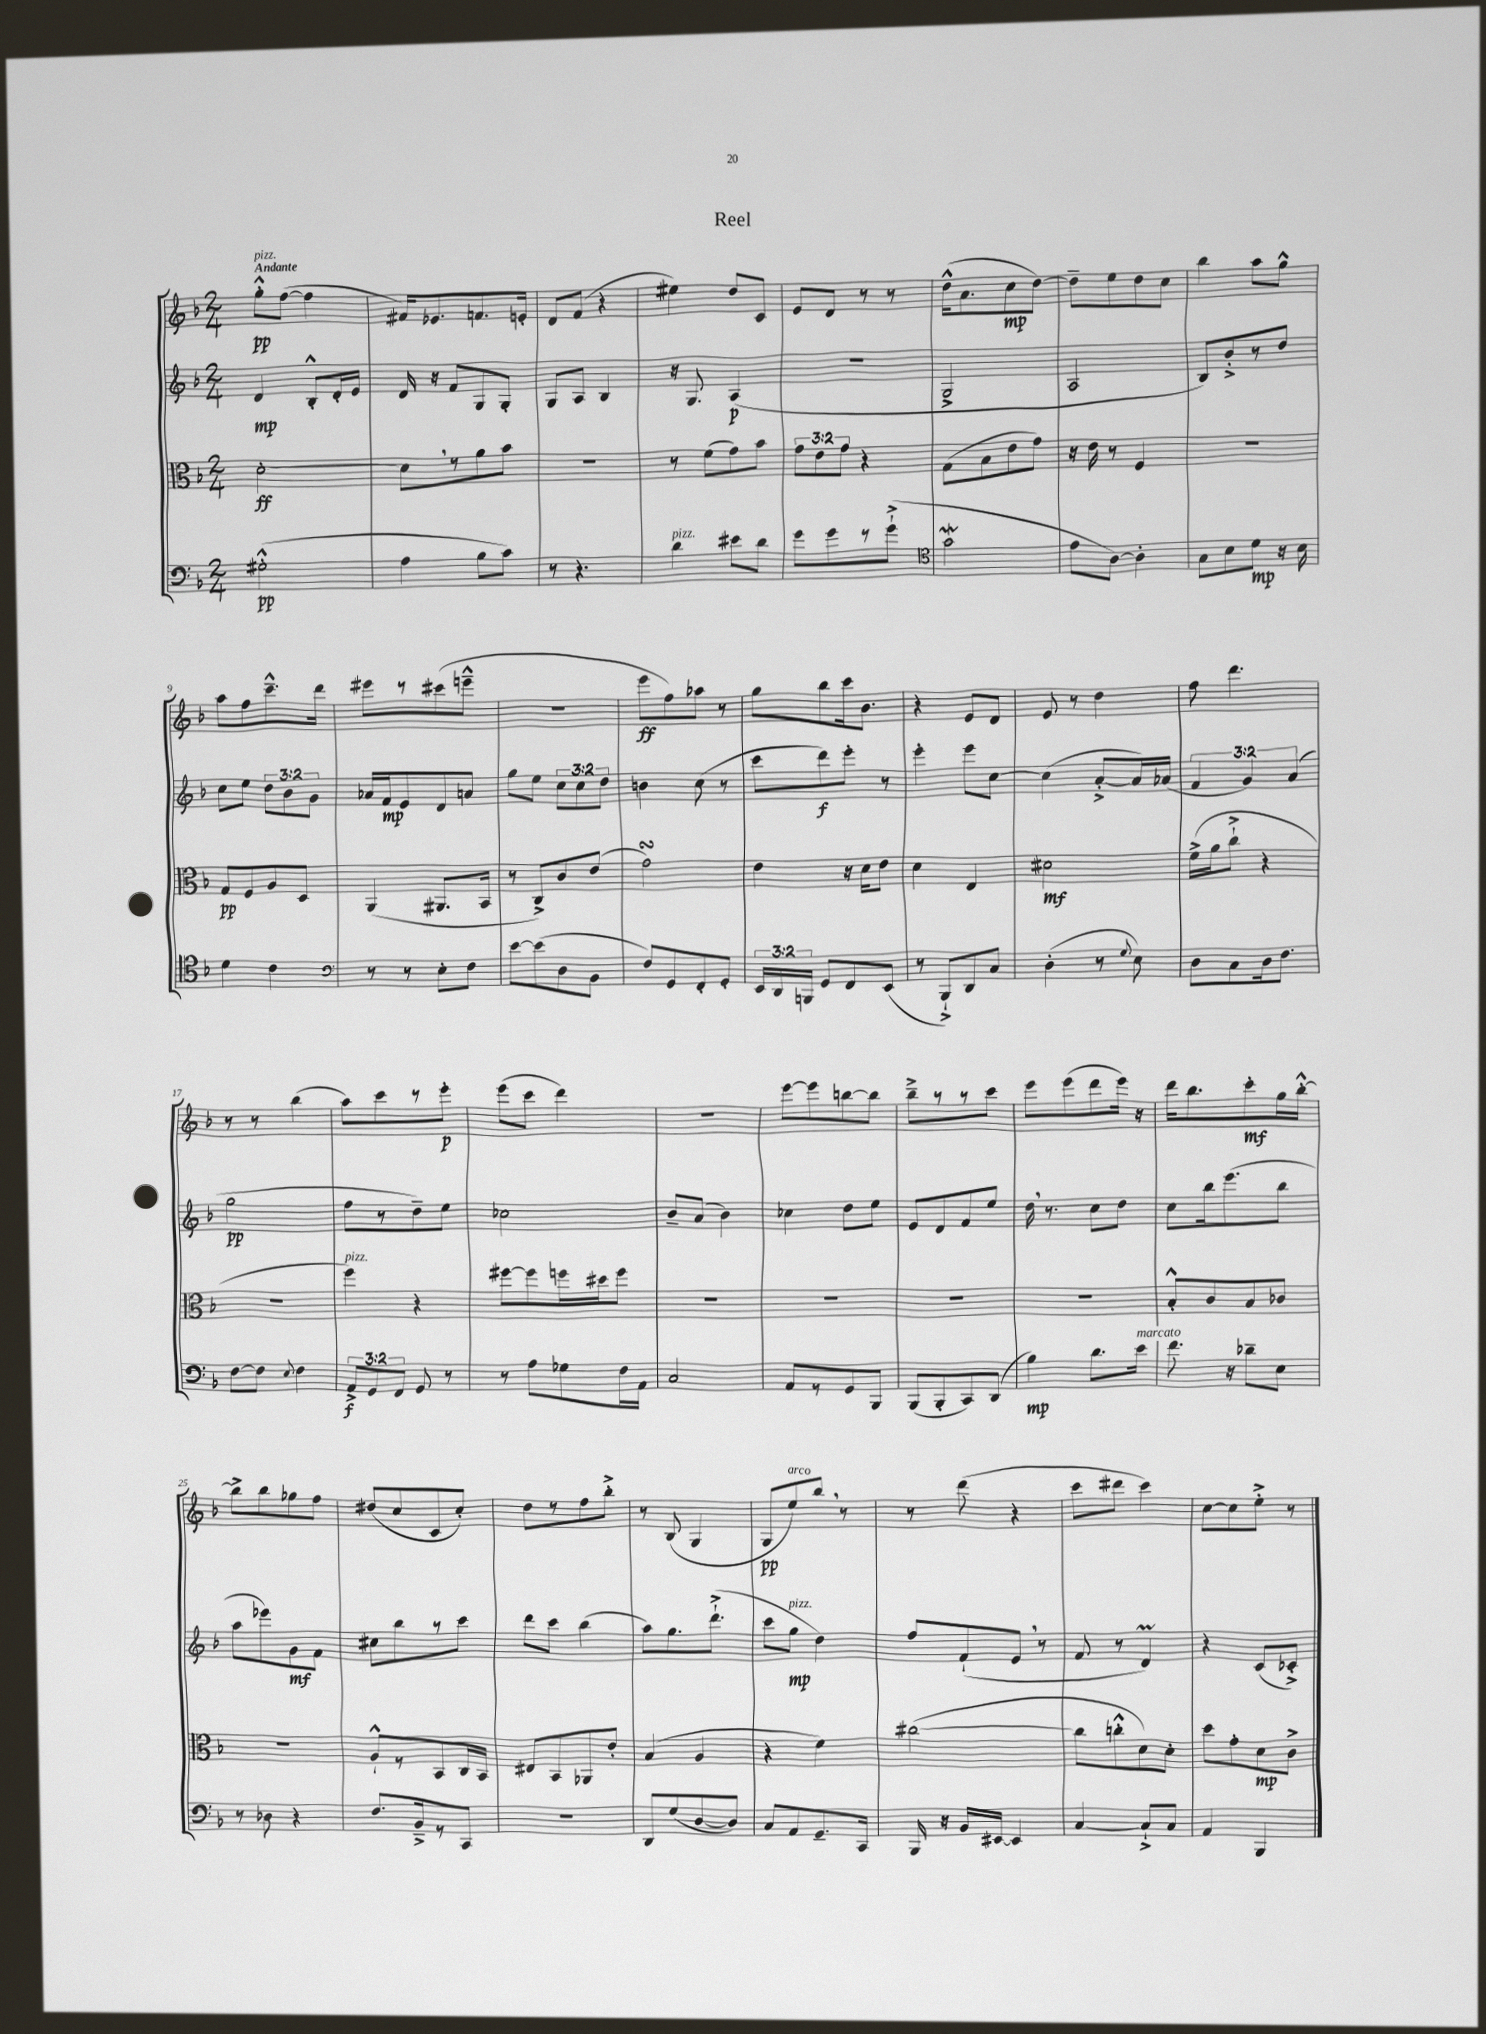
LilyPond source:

\header { title = "Reel" }
<<
\new StaffGroup <<
\new Staff = "s0" {
    \clef treble \key f \major \numericTimeSignature \time 2/4 \tempo "Andante"
    \autoBeamOff g''8[-.-^\pp^\markup { \italic "pizz." } f''8]~( f''4 |
    fis'16[) ees'8. f'8. e'16]-. |
    d'8[ f'8]( r4 |
    eis''4) d''8[ c'8] |
    e'8[ d'8] r8 r8 |
    d''16[-^( a'8. c''8\mp d''8]~) |
    d''8[-- e''8 d''8 c''8] |
    bes''4 a''8[ g''8]-^ |
    a''8[ f''8 c'''8.---^ d'''16] |
    eis'''8[ r8 cis'''8( e'''8]---^ |
    R2 |
    e'''8[\ff f''8) aes''8] r8 |
    g''8[ bes''8 c'''16 bes'8.] |
    r4 e'8[ d'8] |
    e'8 r8 d''4 |
    f''8 d'''4. |
    r8 r8 bes''4( |
    a''8[) c'''8 r8 e'''8]-.\p |
    e'''8[( c'''8] d'''4) |
    r2 |
    e'''8[~ e'''8 b''8~ b''8] |
    bes''8[---> r8 r8 c'''8] |
    e'''8[ e'''8( d'''8 e'''16]) r16 |
    d'''16[ bes''8. c'''8-.\mf g''16 bes''16]~-.-^ |
    bes''8[-> bes''8 ges''8 f''8] |
    dis''8[( c''8 c'8 c''8]-.) |
    d''8[ r8 f''8 bes''8]-.-> |
    r8 bes8( g4 |
    g8[\pp e''8^\markup { \italic "arco" }) bes''8] \breathe r8 |
    r8 d'''8( r4 |
    c'''8[ dis'''8] c'''4) |
    c''8[~ c''8 e''8]-.-> r8 \bar "|." |
}
\new Staff = "s1" {
    \clef treble \key f \major \numericTimeSignature \time 2/4 \override Staff.TupletNumber.text = #tuplet-number::calc-fraction-text
    \autoBeamOff d'4\mp bes8[-.-^ d'16-. e'16] |
    d'16 r16 f'8[ g8 g8]-. |
    g8[ a8] bes4 |
    r16 g8. a4\p( |
    R2 |
    g2-> |
    a2 |
    bes8[) bes'8-.-> r8 d''8] |
    c''8[ e''8] \tuplet 3/2 { d''8[ bes'8 g'8] } |
    aes'16[ f'16\mp e'8 d'8 a'8] |
    g''8[ e''8] \tuplet 3/2 { c''8[ c''8 d''8] } |
    b'4 c''8( r8 |
    c'''8[ d'''8\f) e'''8]-. r8 |
    e'''4-. e'''8[ c''8]~ |
    c''4( a'8[~-.-> a'16) aes'16]( |
    \tuplet 3/2 { f'4 g'4) a'4( } |
    g''2\pp |
    f''8[ r8 d''8--) e''8] |
    ces''2 |
    bes'8[-- a'8]( bes'4) |
    ces''4 d''8[ e''8] |
    e'8[ d'8 f'8 e''8] |
    d''16 \breathe r8. c''8[ d''8] |
    c''8[ bes''16 e'''8.( bes''8] |
    a''8[ ees'''8) g'8\mf f'8] |
    cis''8[ bes''8 r8 c'''8] |
    d'''8[ c'''8] bes''4( |
    a''8[) g''8. d'''8.]-!->( |
    c'''8[ g''8]\mp^\markup { \italic "pizz." } d''4) |
    f''8[ f'8-!( e'8] \breathe r8 |
    f'8 r8 d'4\prall) |
    r4 c'8[( ces'8]-.->) \bar "|." |
}
\new Staff = "s2" {
    \clef alto \key f \major \numericTimeSignature \time 2/4 \override Staff.TupletNumber.text = #tuplet-number::calc-fraction-text
    \autoBeamOff d'2~-.\ff |
    d'8[ \breathe r8 a'8 bes'8] |
    R2 |
    r8 f'8[( g'8) bes'8] |
    \tuplet 3/2 { g'8[ e'8 g'8] } r4 |
    g8[( bes8 e'8 g'8]) |
    r16 e'16 r8 f4 |
    R2 |
    g8[\pp f8 a8 d8] |
    a,4( ais,8.[ bes,16] |
    r8 c8[->) c'8 e'8]( |
    g'2\turn) |
    e'4 r16 d'16[ e'8] |
    d'4 e4 |
    dis'2\mf |
    f'16[->( a'16 c''8]-!-> r4 |
    R2 |
    f''4^\markup { \italic "pizz." }) r4 |
    fis''8[~ fis''8 f''16 dis''16 f''8] |
    R2 |
    R2 |
    R2 |
    R2 |
    bes8[-.-^ c'8 bes8 ces'8] |
    r2 |
    a8[-!-^ r8 bes,8 c16 bes,16] |
    eis8[ bes,8 aes,8 e'8]-. |
    bes4( a4 |
    r4 f'4) |
    cis''2~( |
    cis''8[ c''8-.-^ d'8) d'8]-. |
    d''8[ g'8-. d'8\mp c'8]-> \bar "|." |
}
\new Staff = "s3" {
    \clef bass \key f \major \numericTimeSignature \time 2/4 \override Staff.TupletNumber.text = #tuplet-number::calc-fraction-text
    \autoBeamOff gis2-.-^\pp( |
    a4 bes8[ c'8]) |
    r8 r4. |
    d'4^\markup { \italic "pizz." } eis'8[ d'8] |
    g'8[ g'8 r8 g'8]-!->( |
    \clef tenor g'2\mordent |
    e'8[ a8]~) a4-. |
    g8[ bes8 d'8]\mp r16 bes16 |
    d'4 c'4 |
    \clef bass r8 r8 e8[-. f8] |
    e'8[~ e'8( d8 bes,8] |
    f8[) g,8 f,8-. g,8]-. |
    \tuplet 3/2 { e,16[ d,16 b,,16] } g,8[ f,8 e,8]( |
    r8 bes,,8[-!->) d,8 c8] |
    d4-.( r8 \appoggiatura { g8 } e8) |
    d8[ c8 d16 f8.] |
    f8[~ f8] \appoggiatura { e8 } f4 |
    \tuplet 3/2 { a,8[->\f g,8 f,8] } g,8 r8 |
    r8 a8[ ges8 f16 a,16] |
    c2 |
    a,8[ r8 g,8 bes,,8] |
    bes,,8[( bes,,8-. c,8) d,8]( |
    bes4\mp) d'8.[ e'16]^\markup { \italic "marcato" } |
    f'8. r16 des'8[-- e8] |
    r8 des8 r4 |
    f8.[ bes,16---> r8 c,8] |
    r2 |
    d,8[ g8( d8~ d8]) |
    c8[ a,8 g,8.-- c,16] |
    bes,,16 r16 bes,16[ eis,16]~ eis,4 |
    c4~ c8[-!-> c8] |
    a,4 bes,,4 \bar "|." |
}
>>
>>
